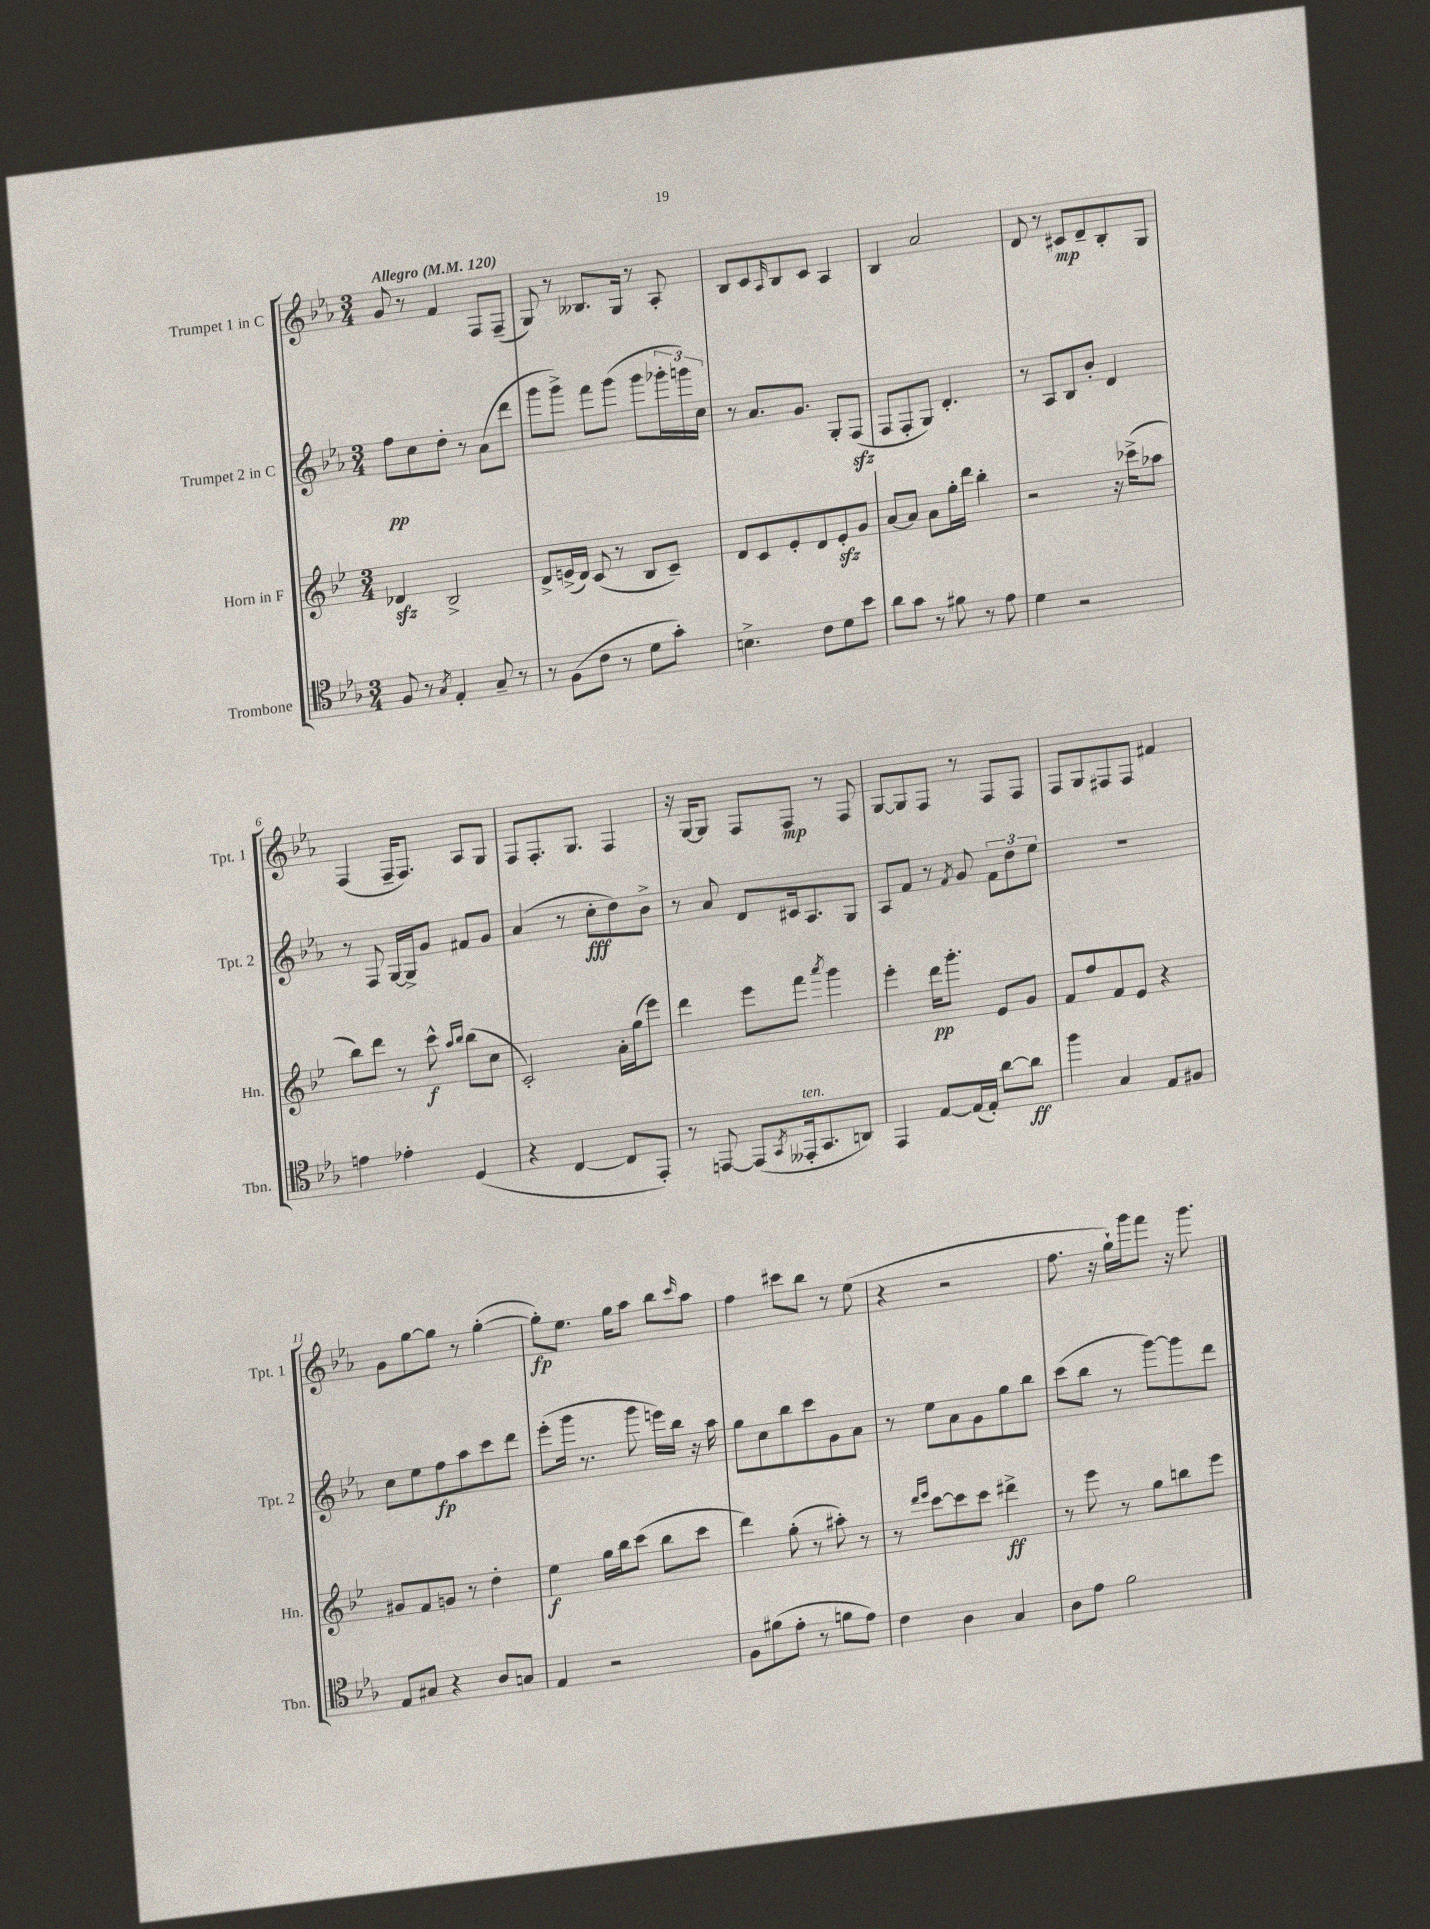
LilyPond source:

<<
\new StaffGroup <<
\new Staff = "s0" \with { instrumentName = "Trumpet 1 in C" shortInstrumentName = "Tpt. 1" } {
    \clef treble \key ees \major \numericTimeSignature \time 3/4 \tempo "Allegro" 4 = 120
    g'8 r8 f'4 f8 f8--( |
    g8) r8 beses8. g16 r8 aes8-. |
    bes8 c'8 \grace { aes16 } bes8 c'8 aes4 |
    bes4 aes'2 |
    d'8 r8 cis'8\mp d'8-- bes8-. g8 |
    f4( f16-- f8.) aes8 g8 |
    f8 f8.-. g8. f4 |
    r16 g16~ g8 f8 f8\mp r8 f8 |
    g8~ g8 f8 r8 f8 f8 |
    f8 g8 fis8 fis8 fis'4 |
    g'8 g''8~ g''8 r8 g''4~-.( |
    g''8-.\fp) ees''8. g''16 aes''8 bes''8 \grace { c'''16 } aes''8 |
    f''4 cis'''8 bes''8 r8 ees''8( |
    r4 r2 |
    f''8. r16 g''16-!) g'''16 f'''8 r16 g'''8. \bar "|." |
}
\new Staff = "s1" \with { instrumentName = "Trumpet 2 in C" shortInstrumentName = "Tpt. 2" } {
    \clef treble \key ees \major \numericTimeSignature \time 3/4
    f''8\pp c''8 d''8-. r8 aes'8( d'''8 |
    g'''8 g'''8->) f'''8 g'''8( g'''8 \tuplet 3/2 { ges'''16-. g'''16) c''16 } |
    r8 aes'8. g'8. g8-. f8\sfz( |
    f8 f8-. g8) d'4.-. |
    r8 aes8 bes8 bes'8-. d'4 |
    r8 f8 g16~ g16-> g'8 fis'8 g'8 |
    aes'4( r8 c''8-.\fff d''8) bes'8-> |
    r8 aes'8 d'8 cis'16 aes8. g8 |
    aes8 f'8 r8 \acciaccatura { f'8 } g'8 \tuplet 3/2 { f'8 d''8 ees''8 } |
    R2. |
    c''8 ees''8 f''8\fp aes''8 c'''8 d'''8 |
    ees'''8-.( g'''16 r8. g'''8 e'''16) bes''16 r16 aes''16 |
    g''8 c''8 bes''8 c'''8 g'8 aes'8 |
    r8 ees''8 aes'8 g'8 g''8 bes''8 |
    c'''8( bes''8 r8 g'''8~) g'''8 d'''8 \bar "|." |
}
\new Staff = "s2" \with { instrumentName = "Horn in F" shortInstrumentName = "Hn." } {
    \clef treble \key bes \major \numericTimeSignature \time 3/4
    des'4\sfz bes2-> |
    d'8-> e'16->( d'16) c'8( r8 bes8 c'8--) |
    d'8 c'8 ees'8-. d'8 ees'8-.\sfz g'8 |
    a'8~ a'8 a'8 g''16-. d'''16 bes''4-. |
    r2 r16 ces'''16->( aes''8 |
    bes''8) d'''8 r8 c'''8-^\f \grace { a''16 bes''16 } bes''8( c''8 |
    c'2-.) a'16-. g''16( ees'''8) |
    d'''4 ees'''8 f'''8 \acciaccatura { a'''8 } g'''4 |
    ees'''4-. d'''16\pp g'''8.-. ees'8 g'8 |
    f'8 f''8 f'8 ees'8 r4 |
    gis'8 f'8 g'8 r8 d''4-. |
    ees''4\f g''16 bes''16 c'''8( bes''8 c'''8 |
    d'''4) g''8-.( r8 ais''8-.) r8 |
    r8 \grace { d'''16 ees'''16 } c'''8~ c'''8 c'''8 dis'''4->\ff |
    r8 ees'''8 r8 g''8 b''8 ees'''8 \bar "|." |
}
\new Staff = "s3" \with { instrumentName = "Trombone" shortInstrumentName = "Tbn." } {
    \clef tenor \key ees \major \numericTimeSignature \time 3/4
    f8 r8 \acciaccatura { g8 } ees4-. g8-- r8 |
    r8 f8( c'8 r8 d'8 g'8-.) |
    b4.-> c'8 d'8 bes'8 |
    aes'8 g'8 r8 fis'8 r8 ees'8 |
    d'4 r2 |
    e'4 ees'4-. d4( |
    r4 c4~ c8 ees,8-.) |
    r8 e,8~ e,8( \acciaccatura { g,8 } eeses,16-.^\markup { \italic "ten." } g,8. a,8) |
    ees,4 ees8~ ees16( ees16-.) aes'8~ aes'8\ff |
    f''4 g4 ees8 fis8 |
    ees8 gis8 r4 aes8 g8 |
    ees4 r2 |
    f8 fis'8( ees'8-. r8 f'8 ees'8) |
    c'4 aes4 g4 |
    aes8 ees'8 f'2 \bar "|." |
}
>>
>>
